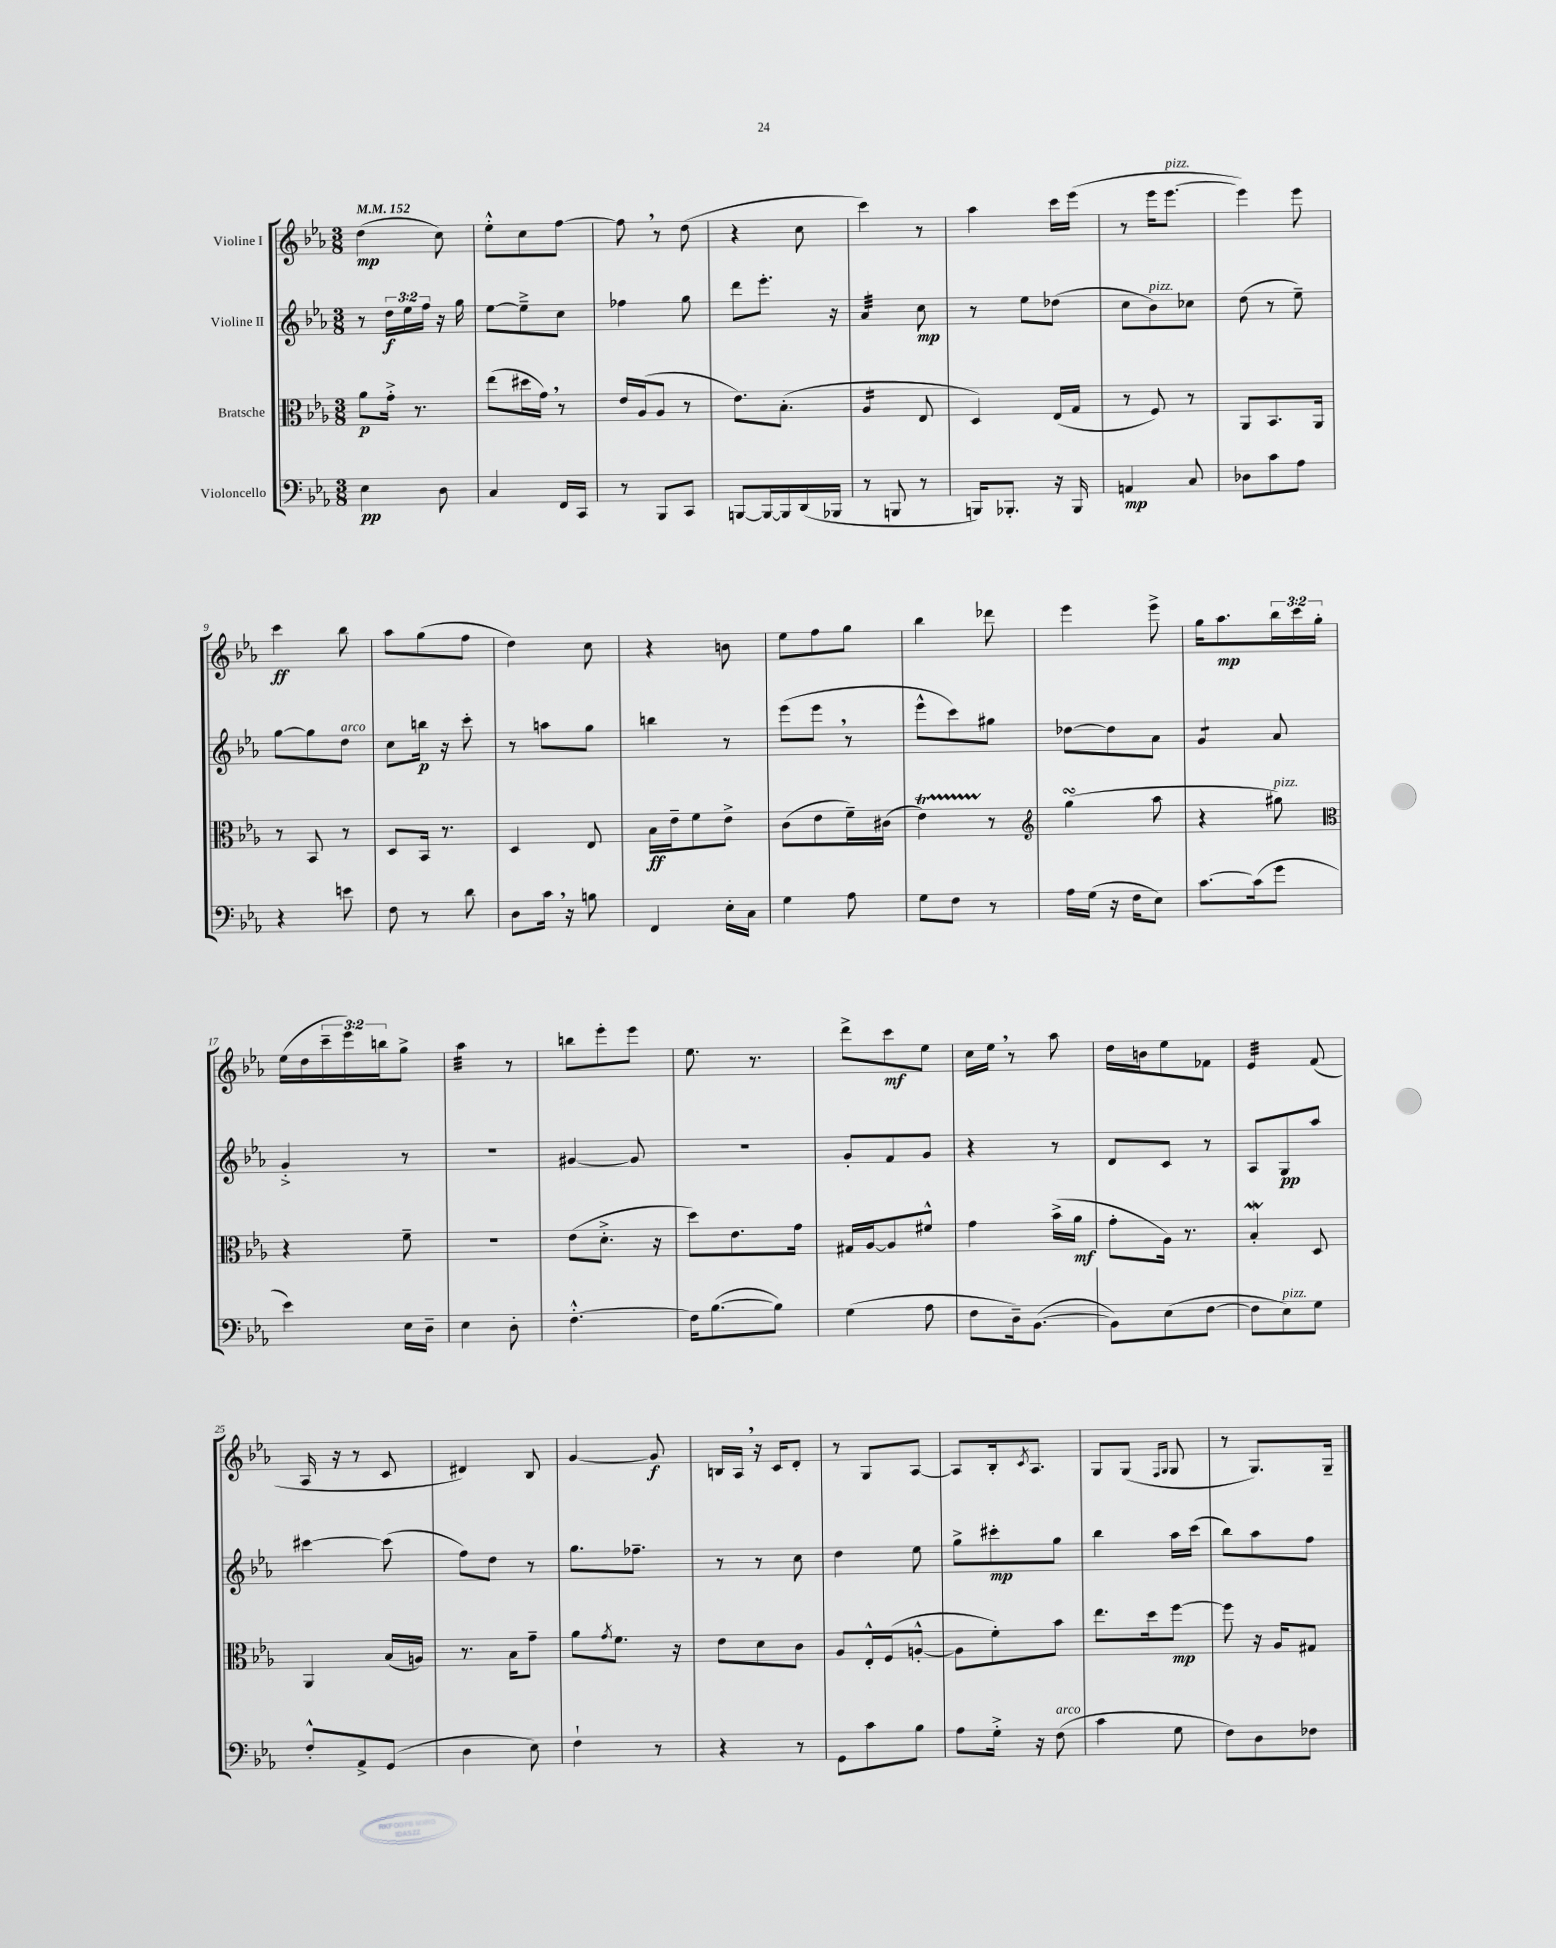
<<
\new StaffGroup <<
\new Staff = "s0" \with { instrumentName = "Violine I" } {
    \clef treble \key ees \major \numericTimeSignature \time 3/8 \override Staff.TupletNumber.text = #tuplet-number::calc-fraction-text \tempo 4 = 152
    d''4\mp( c''8) |
    ees''8-.-^ c''8 f''8~ |
    f''8 \breathe r8 d''8( |
    r4 c''8 |
    c'''4) r8 |
    aes''4 c'''16 ees'''16( |
    r8 ees'''16 ees'''8.~^\markup { \italic "pizz." } |
    ees'''4) ees'''8 |
    c'''4\ff bes''8 |
    aes''8 g''8( f''8 |
    d''4) c''8 |
    r4 b'8 |
    ees''8 f''8 g''8 |
    bes''4 des'''8 |
    ees'''4 ees'''8-> |
    g''16 aes''8.\mp \tuplet 3/2 { bes''16 c'''16 g''16-. } |
    ees''16( d''16 \tuplet 3/2 { c'''16-- ees'''16) b''16 } g''8-> |
    aes''4:32 r8 |
    b''8 ees'''8-. ees'''8 |
    ees''8. r8. |
    d'''8-> c'''8\mf ees''8 |
    c''16 ees''16 \breathe r8 aes''8 |
    d''16 b'16 ees''8 fes'8 |
    ees'4:32 f'8( |
    aes16 r16 r8 c'8 |
    dis'4) bes8 |
    g'4~ g'8\f |
    b16 aes16 \breathe r16 c'16 d'8-. |
    r8 g8 aes8~ |
    aes8 bes16-. \acciaccatura { c'8 } aes8. |
    g8 g8( \grace { f16 g16 } g8 |
    r8 g8.) g16-- \bar "|." |
}
\new Staff = "s1" \with { instrumentName = "Violine II" } {
    \clef treble \key ees \major \numericTimeSignature \time 3/8 \override Staff.TupletNumber.text = #tuplet-number::calc-fraction-text
    r8 \tuplet 3/2 { d''16\f ees''16 f''16 } r16 g''16 |
    ees''8~ ees''8---> c''8 |
    fes''4 g''8 |
    d'''8 ees'''8.-. r16 |
    aes'4:32 c''8\mp |
    r8 ees''8 des''8( |
    c''8 bes'8^\markup { \italic "pizz." }) ces''8 |
    d''8( r8 ees''8--) |
    g''8~ g''8 d''8^\markup { \italic "arco" } |
    c''8 b''16\p r16 c'''8-. |
    r8 a''8 g''8 |
    b''4 r8 |
    ees'''8( ees'''8 \breathe r8 |
    ees'''8-^ c'''8) gis''8 |
    des''8~ des''8 aes'8 |
    g'4:8 aes'8 |
    g'4-.-> r8 |
    R4. |
    gis'4~ gis'8 |
    R4. |
    g'8-. f'8 g'8 |
    r4 r8 |
    d'8 c'8 r8 |
    aes8 g8\pp aes''8 |
    cis'''4~ cis'''8( |
    f''8) d''8 r8 |
    g''8. fes''8.-- |
    r8 r8 c''8 |
    d''4 ees''8 |
    g''8-> cis'''8-.\mp g''8 |
    bes''4 aes''16 c'''16( |
    bes''8) aes''8 f''8 \bar "|." |
}
\new Staff = "s2" \with { instrumentName = "Bratsche" } {
    \clef alto \key ees \major \numericTimeSignature \time 3/8
    aes'8\p g'16-.-> r8. |
    ees''8( dis''16 g'16) \breathe r8 |
    ees'16 aes16( aes8 r8 |
    ees'8.) bes8.-.( |
    aes4:16 ees8 |
    d4) ees16( g16 |
    r8 f8) r8 |
    aes,8 bes,8. aes,16 |
    r8 bes,8 r8 |
    d8 bes,16 r8. |
    d4 ees8 |
    bes16\ff ees'16-- f'8 ees'8-> |
    c'8( ees'8 f'16--) cis'16( |
    ees'4\startTrillSpan) r8\stopTrillSpan |
    \clef treble g''4\turn( aes''8 |
    r4 gis''8^\markup { \italic "pizz." }) |
    \clef alto r4 f'8-- |
    R4. |
    ees'8( d'8.-.-> r16 |
    d''8) ees'8. g'16 |
    gis16 aes16~ aes8 fis'8-^ |
    g'4 bes'16->( aes'16\mf |
    g'8-. aes16) r8. |
    bes4-.\mordent d8 |
    aes,4 bes16( a16) |
    r8. bes16 g'8-- |
    aes'8 \acciaccatura { g'8 } f'8. r16 |
    ees'8 d'8 c'8 |
    aes8 ees16-.-^ f16( a8~-.-^ |
    a8 f'8-.) bes'8 |
    ees''8. d''16 f''8~\mp |
    f''8 r16 aes16 gis8 \bar "|." |
}
\new Staff = "s3" \with { instrumentName = "Violoncello" } {
    \clef bass \key ees \major \numericTimeSignature \time 3/8
    ees4\pp d8 |
    c4 f,16 c,16 |
    r8 bes,,8 c,8 |
    b,,8~ b,,16~ b,,16 d,16( bes,,16 |
    r8 b,,8 r8 |
    b,,16) bes,,8.-. r16 bes,,16 |
    a,4\mp c8 |
    des8 c'8 aes8 |
    r4 e'8 |
    f8 r8 d'8 |
    d8 c'16 \breathe r16 b8 |
    f,4 ees16-. c16 |
    g4 aes8 |
    g8 f8 r8 |
    aes16 g16( r16 f16 ees8) |
    c'8.~ c'16( g'8 |
    ees'4) ees16 d16-- |
    ees4 d8-. |
    f4.~-.-^ |
    f16 bes8.~( bes8) |
    g4( aes8 |
    f8 d16--) bes,8.~( |
    bes,8) ees8( f8~ |
    f8 ees8^\markup { \italic "pizz." }) g8 |
    f8-.-^ aes,8-> g,8( |
    d4 ees8) |
    f4-! r8 |
    r4 r8 |
    g,8 c'8 bes8 |
    aes8 g16-.-> r16 f8^\markup { \italic "arco" }( |
    c'4 g8 |
    f8) d8 fes8 \bar "|." |
}
>>
>>
